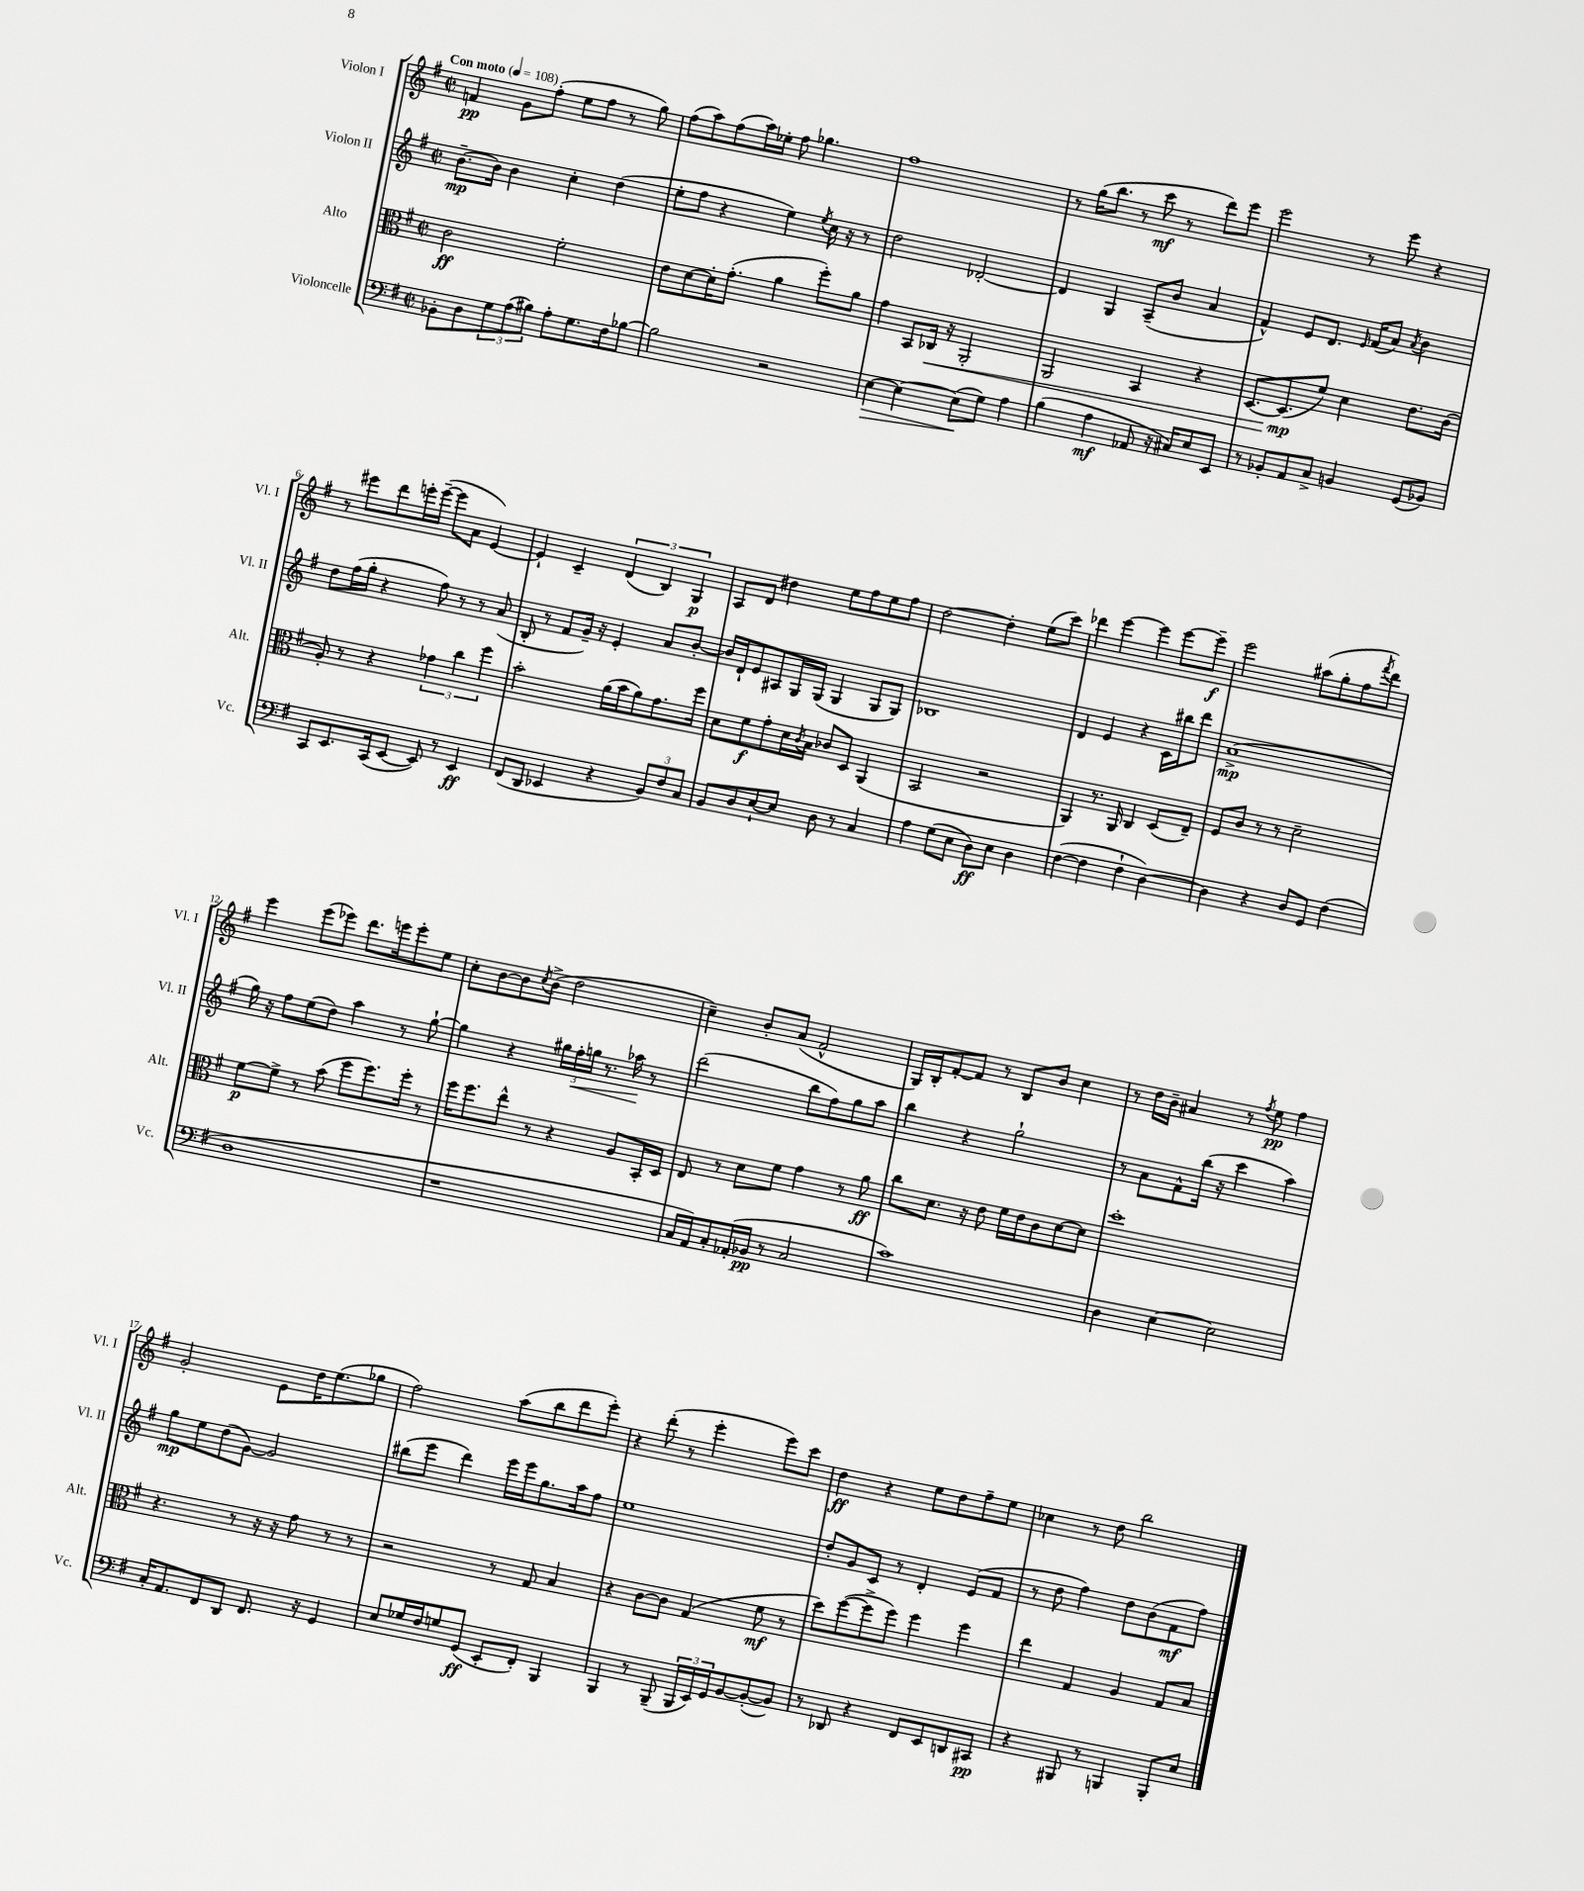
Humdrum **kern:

**kern	**dynam	**kern	**dynam	**kern	**dynam	**kern	**dynam
*part4	*part4	*part3	*part3	*part2	*part2	*part1	*part1
*staff4	*staff4	*staff3	*staff3	*staff2	*staff2	*staff1	*staff1
*I"Violoncelle	*	*I"Alto	*	*I"Violon II	*	*I"Violon I	*
*I'Vc.	*	*I'Alt.	*	*I'Vl. II	*	*I'Vl. I	*
*clefF4	*	*clefC3	*	*clefG2	*	*clefG2	*
*k[f#]	*	*k[f#]	*	*k[f#]	*	*k[f#]	*
*M2/2	*	*M2/2	*	*M2/2	*	*M2/2	*
*met(c|)	*	*met(c|)	*	*met(c|)	*	*met(c|)	*
*MM108	*	*MM108	*	*MM108	*	*MM108	*
=1	=1	=1	=1	=1	=1	=1	=1
!	!	!	!	!	!	!LO:TX:a:B:t=Con moto	!
8BB-X'\L	.	2c\	ff	[8.b~\L	mp	4fn/	pp
8D\	.	.	.	.	.	.	.
.	.	.	.	16b\Jk]	.	.	.
12G\	.	.	.	4b\	.	8g\L	.
(12A\	.	.	.	.	.	.	.
.	.	.	.	.	.	(8ff#'\J	.
12B#X\J)	.	.	.	.	.	.	.
8A'\L	.	2f#'\	.	4cc'\	.	8ee\L	.
8.G\	.	.	.	.	.	8ff#\J	.
.	.	.	.	(4dd\	.	8r	.
16F#\k	.	.	.	.	.	.	.
[8B-X\J	.	.	.	.	.	8gg\)	.
=2	=2	=2	=2	=2	=2	=2	=2
2B-\]	.	8e\L	.	8ee'\L	.	(8ff#\L	.
.	.	[8d\	.	8ff#\J	.	8aa\)	.
.	.	16d'\K]	.	4r	.	(8ff#\	.
.	.	(8.g'\J	.	.	.	.	.
.	.	.	.	.	.	16aa\L)	.
.	.	.	.	.	.	16ee-X'\JJ	.
2r	.	4a\	.	4ee\)	.	8ff#\	.
.	.	.	.	.	.	4.gg-X\	.
.	.	.	.	8qee/	.	.	.
.	.	8ff#'\L)	.	16cc\	.	.	.
.	.	.	.	16r	.	.	.
.	.	8a\J	.	8r	.	.	.
=3	=3	=3	=3	=3	=3	=3	=3
!	!LO:HP:b	!	!	!	!	!	!
[4E\	>	4g\	.	2dd\	.	1ff#	.
4E\_	.	8BB/L	.	.	.	.	.
!	!	!	!LO:HP:b	!	!	!	!
.	.	16C-X/Jk	<	.	.	.	.
.	.	16r	.	.	.	.	.
(8E\L]	.	2AA'/	.	[2d-X'/	.	.	.
8G\J)	]	.	.	.	.	.	.
4A\	.	.	.	.	.	.	.
=4	=4	=4	=4	=4	=4	=4	=4
(4B\	.	2AA/	.	4d-/]	.	8r	.
.	.	.	.	.	.	(16gg\KL	.
.	.	.	.	.	.	8.bb\J	.
4A\	mf	.	.	4G/	.	.	.
.	.	.	.	.	.	8r	.
8AA-X/	.	4BB/	.	(8A~/L	.	8ccc\	mf
16r	.	.	.	8b/J	.	8r	.
16C#X/KL)	.	.	.	.	.	.	.
8E/	.	4r	.	4a/	.	8ddd\L)	.
8EE/J	.	.	.	.	.	8eee\J	.
=5	=5	=5	=5	=5	=5	=5	=5
8r	.	[8.D/L	.	4f#^^/)	.	2eee\	.
8BB-X'/L	.	.	.	.	.	.	.
.	.	(8.D/]	mp	.	.	.	.
8AA/	.	.	.	8e/L	.	.	.
8C^/J	.	8f#/J)	[	8.d/J	.	.	.
4BBn/	.	4d\	.	.	.	8r	.
.	.	.	.	16qqe/	.	.	.
.	.	.	.	(16f#/KL	.	.	.
.	.	.	.	8a/J)	.	8eee\	.
.	.	.	.	8qa/	.	.	.
(8GG/L	.	8.e\L	.	4b\	.	4r	.
8BB-X/J)	.	.	.	.	.	.	.
.	.	(16c\Jk	.	.	.	.	.
!!LO:LB:g=z
=6	=6	=6	=6	=6	=6	=6	=6
8CC/L	.	8A'/)	.	8dd\L	.	8r	.
8.EE/	.	8r	.	(16ff#\L	.	8eee#X\L	.
.	.	.	.	16gg'\JJ	.	.	.
.	.	4r	.	4r	.	8ddd\	.
(16CC/k	.	.	.	.	.	.	.
[8EE/J	.	.	.	.	.	16eeen'\L	.
.	.	.	.	.	.	([16eee~\JJ	.
8EE/])	.	6g-X\	.	8ff#\)	.	8eee\L]	.
8r	.	.	.	8r	.	8a\J	.
.	.	6cc\	.	.	.	.	.
4EE/	ff	.	.	8r	.	[4e/)	.
.	.	6ff#\	.	.	.	.	.
.	.	.	.	(8a/	.	.	.
=7	=7	=7	=7	=7	=7	=7	=7
(8FF#/L	.	2b'\	.	8B'/	.	4e`/]	.
8DD/J	.	.	.	8r	.	.	.
4EE-X/	.	.	.	8f#/L	.	4c~/	.
.	.	.	.	16g~/Jk)	.	.	.
.	.	.	.	16r	.	.	.
4r	.	(16a\LL	.	4e'/	.	(6d/	.
.	.	16b\J	.	.	.	.	.
.	.	8a\)	.	.	.	.	.
.	.	.	.	.	.	6B/)	.
12BB/L)	.	8.g\	.	8a/L	.	.	.
12F#/	.	.	.	.	.	6G/	p
.	.	.	.	[8b'/J	.	.	.
12C/J	.	.	.	.	.	.	.
.	.	16ff#\Jk	.	.	.	.	.
=8	=8	=8	=8	=8	=8	=8	=8
8BB/L	.	8d\L	.	16b/LL]	.	8A/L	.
.	.	.	.	16d`/J	.	.	.
8D/	.	8f#\	f	8e/	.	8d/J	.
[8E`/	.	8g'\	.	8A#X/	.	4dd#X\	.
8E/J]	.	16d\L	.	16G/L	.	.	.
.	.	8qc/	.	.	.	.	.
.	.	16B\JJ	.	(16G/JJ	.	.	.
8D\	.	8c-X/L	.	4G/	.	8ee\L	.
8r	.	8D/J	.	.	.	8ff#\	.
4C/	.	(4AA/	.	8G/L	.	8ee\	.
.	.	.	.	8G/J)	.	8ff#\J	.
=9	=9	=9	=9	=9	=9	=9	=9
4A\	.	2BB/	.	1B-X	.	[2dd\	.
(8G\L	.	.	.	.	.	.	.
8E\J	.	.	.	.	.	.	.
8D\L)	ff	2r	.	.	.	4dd'\]	.
8E\J	.	.	.	.	.	.	.
4D\	.	.	.	.	.	(8ee\L	.
.	.	.	.	.	.	8ccc\J)	.
=10	=10	=10	=10	=10	=10	=10	=10
([4F#\	.	4AA/)	.	4d/	.	4ddd-X\	.
4F#\]	.	8.r	.	4e/	.	[4eee\	.
.	.	16AA/	.	.	.	.	.
4F#`\	.	4C/	.	4r	.	4eee\]	.
[4D\)	.	(8D/L	.	16c\LL	.	[8eee\L	.
.	.	.	.	16bb#X\J	.	.	.
.	.	8E~/J)	.	8ddd\J	.	8eee~\J]	f
=11	=11	=11	=11	=11	=11	=11	=11
4D\]	.	8F#/L	.	(1a^	mp	2eee\	.
.	.	8c/J	.	.	.	.	.
4r	.	8r	.	.	.	.	.
.	.	8r	.	.	.	.	.
8D/L	.	2d~\	.	.	.	(8aa#X\L	.
8GG/J	.	.	.	.	.	8gg'\	.
(4F#\	.	.	.	.	.	8ff#\	.
.	.	.	.	.	.	8qfff#/	.
.	.	.	.	.	.	8ddd\J)	.
!!LO:LB:g=z
=12	=12	=12	=12	=12	=12	=12	=12
1D	.	[8f#\L	p	16gg\)	.	4eee\	.
.	.	.	.	16r	.	.	.
.	.	8f#^\J]	.	8ff#\L	.	.	.
.	.	8r	.	(8ee\	.	(8eee\L	.
.	.	(8b\	.	8dd\J)	.	8eee-X\J)	.
.	.	8ff#\L	.	4aa\	.	8.ddd\L	.
.	.	8.ff#\)	.	.	.	.	.
.	.	.	.	.	.	16eeen\k	.
.	.	.	.	8r	.	8eee'\	.
.	.	16ff#'\Jk	.	.	.	.	.
.	.	8r	.	[8gg`\	.	8ee\J	.
=13	=13	=13	=13	=13	=13	=13	=13
1r	.	16ff#\KL	.	4gg\]	.	8cc'\L	.
.	.	8.ff#\	.	.	.	.	.
.	.	.	.	.	.	[8b\	.
.	.	8ee^^\J	.	4r	.	8b\]	.
.	.	.	.	.	.	8qcc/	.
.	.	8r	.	.	.	(8b^\J	.
.	.	4r	.	24gg#X\LL	.	2dd\	.
!	!	!	!	!	!LO:HP:b	!	!
.	.	.	.	24ff#'\	<	.	.
.	.	.	.	24ggn\JJ	.	.	.
.	.	.	.	8.r	.	.	.
.	.	8A/L	.	.	.	.	.
.	.	.	.	16aa-X\	.	.	.
.	.	16BB'/L	.	8r	[	.	.
.	.	16D/JJ	.	.	.	.	.
=14	=14	=14	=14	=14	=14	=14	=14
16C/LL	.	8E/	.	(2ddd\	.	4cc~\)	.
16AA/J)	.	.	.	.	.	.	.
8C'/	.	8r	.	.	.	.	.
(16AA-X'/L	.	8d\L	.	.	.	8b'/L	.
16BB-X/JJ	pp	.	.	.	.	.	.
8r	.	8f#\J	.	.	.	(8a/J	.
2C/	.	4g\	.	8bb\L	.	2f#^^/	.
.	.	.	.	8ff#\)	.	.	.
.	.	8r	.	8gg\	.	.	.
.	.	8a\	ff	8aa\J	.	.	.
=15	=15	=15	=15	=15	=15	=15	=15
1c)	.	8cc\L	.	4bb\	.	16G/LL)	.
.	.	.	.	.	.	16B'/J	.
.	.	8.d\J	.	.	.	[8f#'/	.
.	.	.	.	4r	.	8f#/J]	.
.	.	16r	.	.	.	.	.
.	.	8e\	.	.	.	8r	.
.	.	16f#\LL	.	2gg`\	.	8B/L	.
.	.	16e\J	.	.	.	.	.
.	.	8c\	.	.	.	8b/J	.
.	.	[8d\	.	.	.	4cc\	.
.	.	8d\J]	.	.	.	.	.
=16	=16	=16	=16	=16	=16	=16	=16
4D\	.	1dd'	.	8r	.	8r	.
.	.	.	.	8a\L	.	16dd\LL	.
.	.	.	.	.	.	16b~\JJ	.
[4E\	.	.	.	8f#^^\	.	4a#X/	.
.	.	.	.	(16bb\Jk	.	.	.
.	.	.	.	16r	.	.	.
2E\]	.	.	.	4ccc\	.	8r	.
.	.	.	.	.	.	8qff#/	.
.	.	.	.	.	.	8ee\	pp
.	.	.	.	4aa\)	.	4ff#\	.
!!LO:LB:g=z
=17	=17	=17	=17	=17	=17	=17	=17
16C'/KL	.	4.r	.	8gg\L	mp	2g'/	.
8.AA/	.	.	.	.	.	.	.
.	.	.	.	8ee\	.	.	.
8FF#/	.	.	.	(8dd\	.	.	.
8DD/J	.	8r	.	[8g\J)	.	.	.
8.FF#/	.	16r	.	2g/]	.	8e\L	.
.	.	16r	.	.	.	.	.
.	.	8g\	.	.	.	16dd\K	.
16r	.	.	.	.	.	(8.ee\	.
4GG/	.	8r	.	.	.	.	.
.	.	8r	.	.	.	8gg-X\J	.
=18	=18	=18	=18	=18	=18	=18	=18
8E/L	.	2r	.	(8bb#X\L	.	2ff#\)	.
16G-X/L	.	.	.	8eee\J	.	.	.
16F#/J	.	.	.	.	.	.	.
8Gn/	.	.	.	4ddd\)	.	.	.
(8GG/J	ff	.	.	.	.	.	.
8EE'/L	.	8r	.	16eee\LL	.	(8aa\L	.
.	.	.	.	16eee\J	.	.	.
8FF#'/J)	.	8G/	.	8.gg\	.	8bb\	.
4BBB/	.	4B/	.	.	.	8ddd\	.
.	.	.	.	16aa\k	.	.	.
.	.	.	.	8ff#\J	.	8eee'\J)	.
=19	=19	=19	=19	=19	=19	=19	=19
4BBB/	.	4r	.	1ee	.	4r	.
8r	.	[8c\L	.	.	.	(8ddd'\	.
(8BBB~/	.	8c\J]	.	.	.	8r	.
24BBB/LL	.	(4G/	.	.	.	4eee'\	.
24EE/)	.	.	.	.	.	.	.
24GG/J	.	.	.	.	.	.	.
[8BB/	.	.	.	.	.	.	.
(8BB'/_	.	8f#\	mf	.	.	8eee\L)	.
8BB/J])	.	8r	.	.	.	8ccc\J	.
=20	=20	=20	=20	=20	=20	=20	=20
8r	.	8dd\L)	.	8dd'/L	.	4dd\	ff
8DD-X/	.	([8ff#\	.	8g/	.	.	.
4r	.	8ff#^\]	.	8c/J	.	4r	.
.	.	8ff#\J)	.	8r	.	.	.
8FF#/L	.	4ff#\	.	4d'/	.	8ee\L	.
8EE/	.	.	.	.	.	8dd\	.
8DDn/	.	4ff#\	.	(8e/L	.	8ff#~\	.
8CC#X/J	pp	.	.	8f#/J	.	8ee\J	.
=21	=21	=21	=21	=21	=21	=21	=21
4r	.	4ee\	.	8r	.	4cc-X\	.
.	.	.	.	8dd\	.	.	.
8BBB#X/	.	4G/	.	4ff#\)	.	8r	.
8r	.	.	.	.	.	8dd\	.
4BBBn/	.	4A/	.	8dd\L	.	2bb\	.
.	.	.	.	(8b\	.	.	.
8BBB'/L	.	8G/L	.	8f#\	mf	.	.
8E/J	.	8B/J	.	8ff#\J)	.	.	.
==	==	==	==	==	==	==	==
*-	*-	*-	*-	*-	*-	*-	*-
